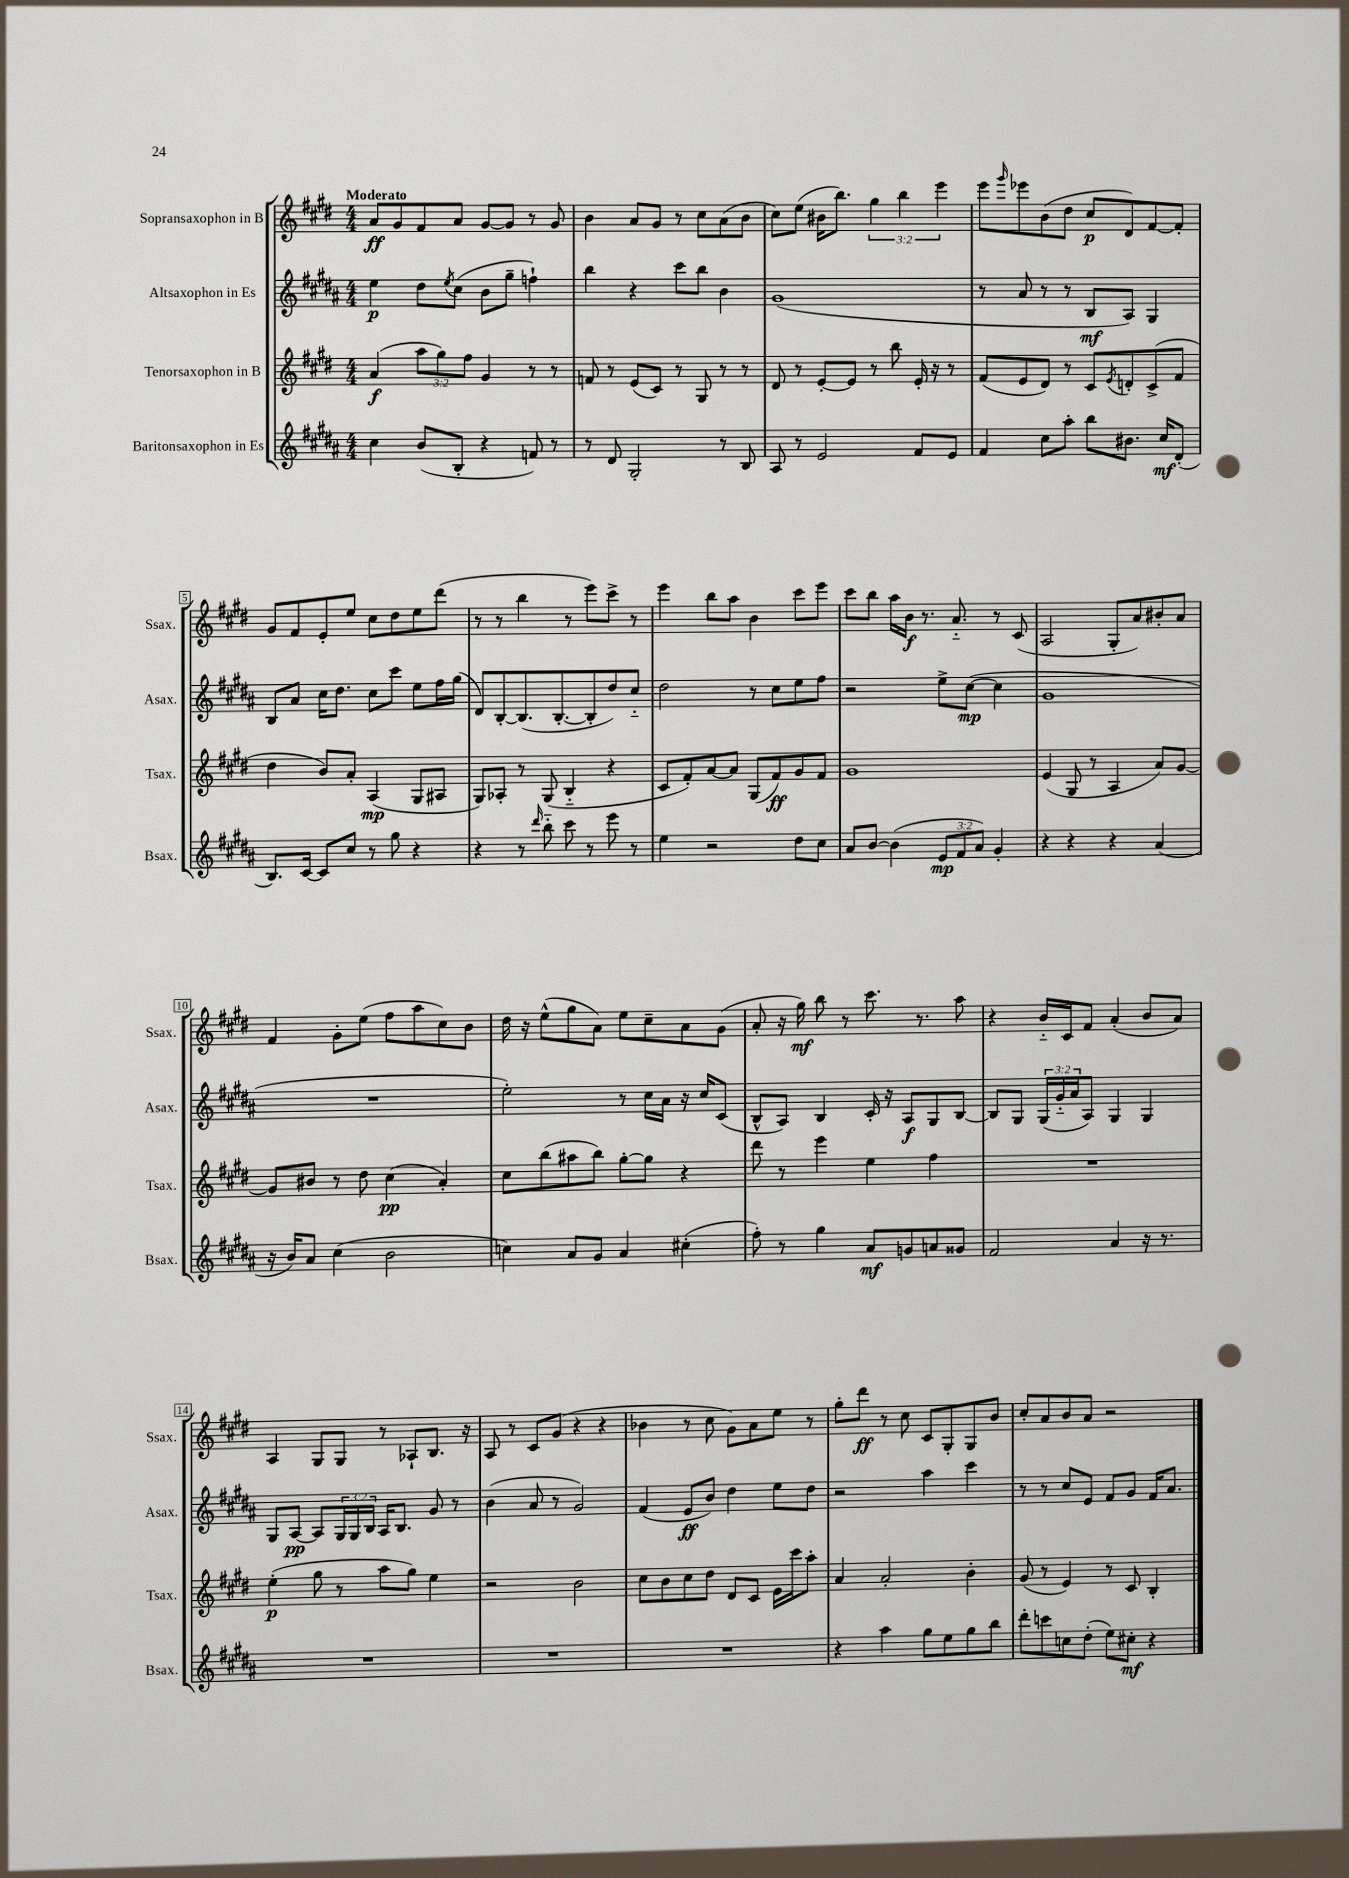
<<
\new StaffGroup <<
\new Staff = "s0" \with { instrumentName = "Sopransaxophon in B" shortInstrumentName = "Ssax." } {
    \clef treble \key e \major \numericTimeSignature \time 4/4 \override Staff.TupletNumber.text = #tuplet-number::calc-fraction-text \tempo "Moderato"
    a'8\ff gis'8 fis'8 a'8 gis'8~ gis'8 r8 gis'8 |
    b'4 a'8 gis'8 r8 cis''8 a'8( b'8 |
    cis''8) e''8( bis'16 b''8.) \tuplet 3/2 { gis''4 b''4 e'''4 } |
    e'''8 \grace { gis'''16 } ees'''8 b'8( dis''8 cis''8\p dis'8) fis'8~ fis'8-. |
    gis'8 fis'8 e'8-. e''8 cis''8 dis''8 e''8 dis'''8( |
    r8 r8 b''4 r8 e'''8) cis'''8-> r8 |
    e'''4 b''8 a''8 b'4 cis'''8 e'''8 |
    cis'''8 b''8 a''16 b'16\f r8. a'8.-_ r8 cis'8( |
    a2 gis8-. a'8) bis'8-. a'8 |
    fis'4 gis'8-. e''8( fis''8 a''8 cis''8) b'8 |
    dis''16 r16 e''8-^( gis''8 a'8) e''8 cis''8-- a'8 gis'8( |
    a'8-. r16 gis''16\mf) b''8 r8 cis'''8. r8. a''8 |
    r4 b'16-_ cis'16 fis'8 a'4-.( b'8 a'8) |
    a4 gis8 gis8 r8 aes8-! b8. r16 |
    a8 r8 cis'8 gis'8( r4 r4 |
    bes'4 r8 cis''8 gis'8) a'8 e''8 r8 |
    gis''8-. dis'''8\ff r8 cis''8 cis'8 gis8-. gis8 b'8 |
    cis''8-. a'8 b'8 a'8 r2 \bar "|." |
}
\new Staff = "s1" \with { instrumentName = "Altsaxophon in Es" shortInstrumentName = "Asax." } {
    \clef treble \key b \major \numericTimeSignature \time 4/4 \override Staff.TupletNumber.text = #tuplet-number::calc-fraction-text
    e''4\p dis''8 \acciaccatura { e''8 } cis''8( b'8 gis''8-- f''4-!) |
    b''4 r4 cis'''8 b''8 b'4 |
    gis'1( |
    r8 ais'8 r8 r8 b8\mf ais8) gis4 |
    b8 ais'8 cis''16 dis''8. cis''8 cis'''8 e''8 fis''16 gis''16( |
    dis'8) b8~-. b8.( b8.~-. b8-. dis''8) cis''8-_ |
    dis''2 r8 cis''8 e''8 fis''8 |
    r2 e''8-> cis''8~\mp( cis''4 |
    gis'1 |
    R1 |
    e''2-.) r8 cis''16 ais'16 r16 cis''16 cis'8( |
    b8-^ ais8) b4 cis'16-. r16 ais8\f gis8 b8~ |
    b8 gis8 \tuplet 3/2 { gis16( gis'16-_ ais'16 } ais8) gis4 gis4 |
    gis8 ais8~\pp ais8 \tuplet 3/2 { gis16 gis16 b16 } ais16 b8. gis'8 r8 |
    b'4( ais'8 r8 gis'2) |
    fis'4( e'8\ff b'8) dis''4 e''8 dis''8 |
    r2 ais''4 cis'''4 |
    r8 r8 cis''8 e'8 fis'8 gis'8 fis'16 ais'8. \bar "|." |
}
\new Staff = "s2" \with { instrumentName = "Tenorsaxophon in B" shortInstrumentName = "Tsax." } {
    \clef treble \key e \major \numericTimeSignature \time 4/4 \override Staff.TupletNumber.text = #tuplet-number::calc-fraction-text
    a'4\f( \tuplet 3/2 { a''8 gis''8) fis''8 } gis'4 r8 r8 |
    f'8 r8 e'8( cis'8) r8 gis8 r8 r8 |
    dis'8 r8 e'8~-. e'8 r8 b''8 e'16-. r16 r8 |
    fis'8( e'8 dis'8) r8 cis'8 \acciaccatura { e'8 } d'8-. cis'8->( fis'8 |
    dis''4 b'8) a'8-. a4\mp( gis8 ais8 |
    gis8) aes8-. r8 gis8( b4-_ r4 |
    cis'8 fis'8-.) a'8~ a'8 gis8( fis'8\ff) gis'8 fis'8 |
    gis'1 |
    e'4( gis8 r8 a4 a'8) gis'8~ |
    gis'8 bis'8 r8 dis''8 cis''4\pp( a'4-.) |
    cis''8 b''8( ais''8 b''8) gis''8~-. gis''8 r4 |
    dis'''8 r8 e'''4 e''4 fis''4 |
    R1 |
    e''4-.\p( gis''8 r8 a''8 gis''8) e''4 |
    r2 b'2 |
    cis''8 b'8 cis''8 dis''8 dis'8 cis'8 e'16 cis'''16 a''8-. |
    a'4 a'2-. b'4-. |
    gis'8( r8 e'4) r8 cis'8 b4-. \bar "|." |
}
\new Staff = "s3" \with { instrumentName = "Baritonsaxophon in Es" shortInstrumentName = "Bsax." } {
    \clef treble \key b \major \numericTimeSignature \time 4/4 \override Staff.TupletNumber.text = #tuplet-number::calc-fraction-text
    cis''4 b'8( b8-. r4 f'8) r8 |
    r8 dis'8 gis2-. r8 b8 |
    ais8 r8 e'2 fis'8 e'8 |
    fis'4 cis''8 ais''8-. b''8 bis'8. cis''16\mf dis'8-.( |
    b8.) cis'16~ cis'8 cis''8 r8 gis''8 r4 |
    r4 r8 \grace { dis'''16 } b''8-_ cis'''8 r8 e'''8 r8 |
    e''4 r2 dis''8 cis''8 |
    ais'8 b'8~ b'4( \tuplet 3/2 { e'8\mp fis'8 ais'8) } gis'4-. |
    r4 r4 r4 ais'4( |
    r16 b'16) ais'8 cis''4( b'2 |
    c''4) ais'8 gis'8 ais'4 cis''4-.( |
    fis''8-.) r8 gis''4 ais'8\mf g'8 a'8 gisis'8 |
    fis'2 ais'4 r16 r8. |
    R1 |
    R1 |
    R1 |
    r4 ais''4 gis''8 e''8 gis''8 b''8 |
    dis'''8-. c'''8 c''8 dis''8-.( e''8) cis''8-.\mf r4 \bar "|." |
}
>>
>>
\layout { \context { \Score \override BarNumber.stencil = #(make-stencil-boxer 0.1 0.3 ly:text-interface::print) } }
